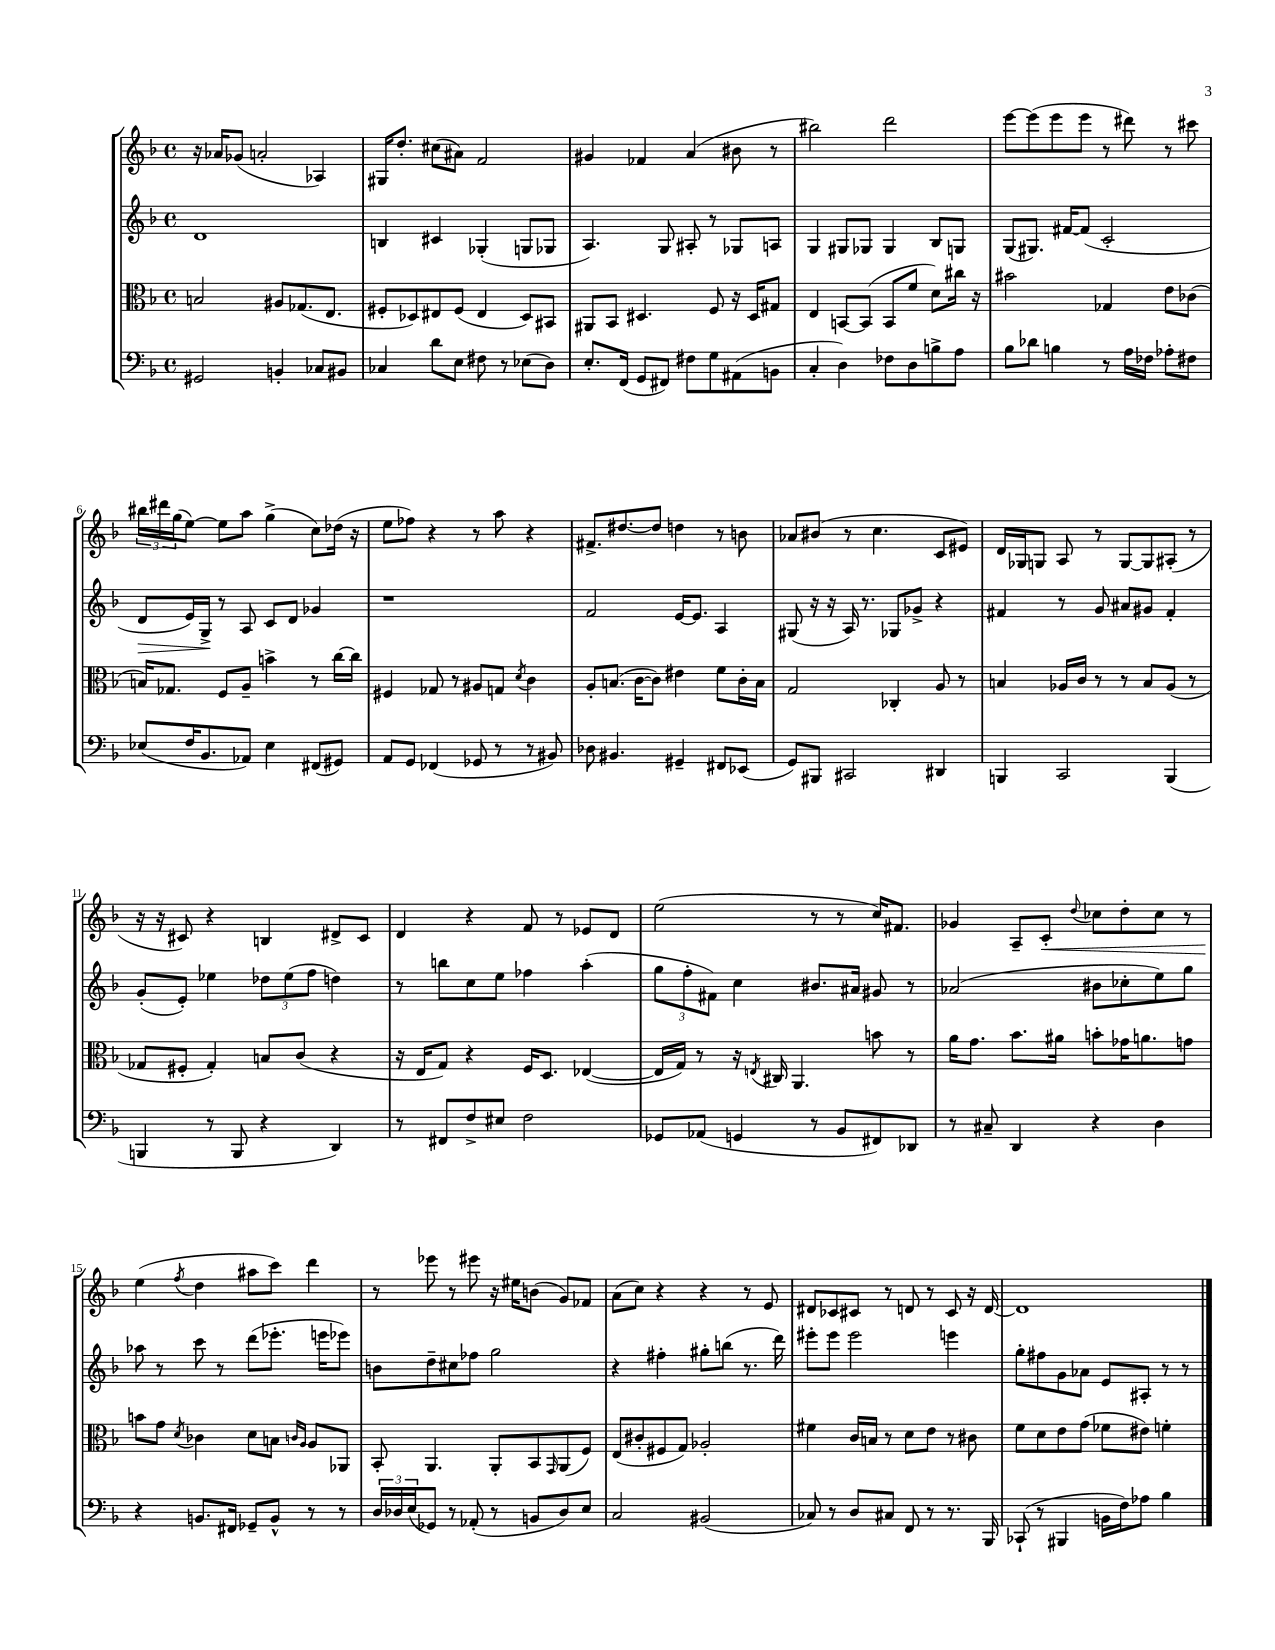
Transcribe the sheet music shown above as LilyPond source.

<<
\new StaffGroup <<
\new Staff = "s0" {
    \clef treble \key f \major \defaultTimeSignature \time 4/4
    r16 aes'16 ges'8( a'2-. aes4) |
    gis16 d''8.-. cis''8( ais'8) f'2 |
    gis'4 fes'4 a'4( bis'8 r8 |
    bis''2) d'''2 |
    e'''8~ e'''8( e'''8 e'''8 r8 dis'''8) r8 cis'''8 |
    \tuplet 3/2 { bis''16 dis'''16 g''16( } e''8~) e''8 a''8 g''4->( c''8) des''16( r16 |
    e''8 fes''8) r4 r8 a''8 r4 |
    fis'8.-> dis''8.~ dis''8 d''4 r8 b'8 |
    aes'8 bis'8( r8 c''4. c'8 eis'8) |
    d'16 ges16 g8 a8 r8 g8~ g8 ais8-.( r8 |
    r16 r16 cis'8) r4 b4 dis'8-> cis'8 |
    d'4 r4 f'8 r8 ees'8 d'8 |
    e''2( r8 r8 c''16) fis'8. |
    ges'4 a8-- c'8-.\< \appoggiatura { d''8 } ces''8 d''8-. ces''8 r8 |
    e''4\!( \acciaccatura { f''8 } d''4 ais''8 c'''8) d'''4 |
    r8 ees'''8 r8 eis'''8 r16 eis''16 b'8( g'8) fes'8 |
    a'8( c''8) r4 r4 r8 e'8 |
    dis'8 ces'8 cis'8 r8 d'8 r8 cis'8 r16 d'16~ |
    d'1 \bar "|." |
}
\new Staff = "s1" {
    \clef treble \key f \major \defaultTimeSignature \time 4/4
    d'1 |
    b4 cis'4 ges4-.( g8 ges8 |
    a4.) g8 ais8-. r8 ges8 a8 |
    g4 gis8 ges8 ges4 bes8 g8 |
    g8( gis8.) fis'16~ fis'8( c'2-. |
    d'8\> e'16) g16->\! r8 a8 c'8 d'8 ges'4 |
    r1 |
    f'2 e'16~ e'8. a4 |
    gis8( r16 r16 a16) r8. ges8 ges'8-> r4 |
    fis'4 r8 g'8 ais'8 gis'8 fis'4-. |
    g'8-.( e'8-.) ees''4 \tuplet 3/2 { des''8 ees''8( f''8 } d''4) |
    r8 b''8 c''8 e''8 fes''4 a''4-.( |
    \tuplet 3/2 { g''8 f''8-. fis'8) } c''4 bis'8. ais'16 gis'8 r8 |
    aes'2( bis'8 ces''8-. e''8) g''8 |
    aes''8 r8 c'''8 r8 d'''8( ees'''8.-. e'''16 ees'''8) |
    b'8 d''8-- cis''8 fes''8 g''2 |
    r4 fis''4-. gis''8-. b''8( r8. d'''16) |
    eis'''8-. eis'''8 eis'''2 e'''4 |
    g''8-. fis''8 g'8 aes'8 e'8 ais8-. r8 r8 \bar "|." |
}
\new Staff = "s2" {
    \clef alto \key f \major \defaultTimeSignature \time 4/4
    b2 ais8 ges8.( e8. |
    fis8-. des8) eis8 fis8( eis4 des8) bis,8 |
    ais,8 bes,8 dis4. f8 r16 dis16 gis8 |
    e4 b,8~ b,8( b,8 f'8 d'8) cis''16 r16 |
    bis'2 ges4 e'8 ces'8( |
    b16) ges8. f8 a8-- b'4-> r8 c''16~ c''16 |
    fis4 ges8 r8 ais8 g8 \acciaccatura { d'8 } c'4 |
    a8-. b8.( c'16~ c'8) eis'4 f'8 c'16-. b16 |
    g2 ces4-. a8 r8 |
    b4 aes16 c'16 r8 r8 b8 aes8( r8 |
    ges8 fis8-. ges4-.) b8 c'8( r4 |
    r16 e16 g8) r4 f16 d8. ees4~( |
    ees16 g16) r8 r16 \acciaccatura { e8 } cis16 a,4. b'8 r8 |
    a'16 g'8. bes'8. ais'16 b'8-. ges'16 a'8. g'8 |
    b'8 g'8 \acciaccatura { d'8 } ces'4 d'8 b8 \grace { c'16 a16 } a8 aes,8 |
    bes,8-. a,4. a,8-. bes,8 \grace { g,16 } a,8( f8) |
    e8( cis'8-. fis8 g8) aes2-. |
    fis'4 c'16 b16 r8 d'8 e'8 r8 cis'8 |
    f'8 d'8 e'8 g'8( fes'8 eis'8) f'4-. \bar "|." |
}
\new Staff = "s3" {
    \clef bass \key f \major \defaultTimeSignature \time 4/4
    gis,2 b,4-. ces8 bis,8 |
    ces4 d'8 e8 fis8 r8 ees8( d8) |
    e8.-. f,16( g,8 fis,8) fis8 g8 ais,8( b,8 |
    c4-. d4) fes8 d8 b8-> a8 |
    bes8 des'8 b4 r8 a16 fes16 aes8-. fis8 |
    ees8( f16 bes,8. aes,8) ees4 fis,8( gis,8) |
    a,8 g,8 fes,4( ges,8 r8 r8 bis,8) |
    des8 bis,4. gis,4-- fis,8 ees,8( |
    g,8) bis,,8 cis,2 dis,4 |
    b,,4 c,2 b,,4( |
    b,,4 r8 b,,8 r4 d,4) |
    r8 fis,8 f8-> eis8 f2 |
    ges,8 aes,8( g,4 r8 bes,8 fis,8) des,8 |
    r8 cis8-- d,4 r4 d4 |
    r4 b,8. fis,16 ges,8-- b,8-^ r8 r8 |
    \tuplet 3/2 { d16 des16 e16( } ges,8) r8 aes,8-.( r8 b,8 des8) e8 |
    c2 bis,2( |
    ces8) r8 d8 cis8 f,8 r8 r8. bes,,16 |
    ces,8-!( r8 bis,,4 b,16 f16) aes8 bes4 \bar "|." |
}
>>
>>
